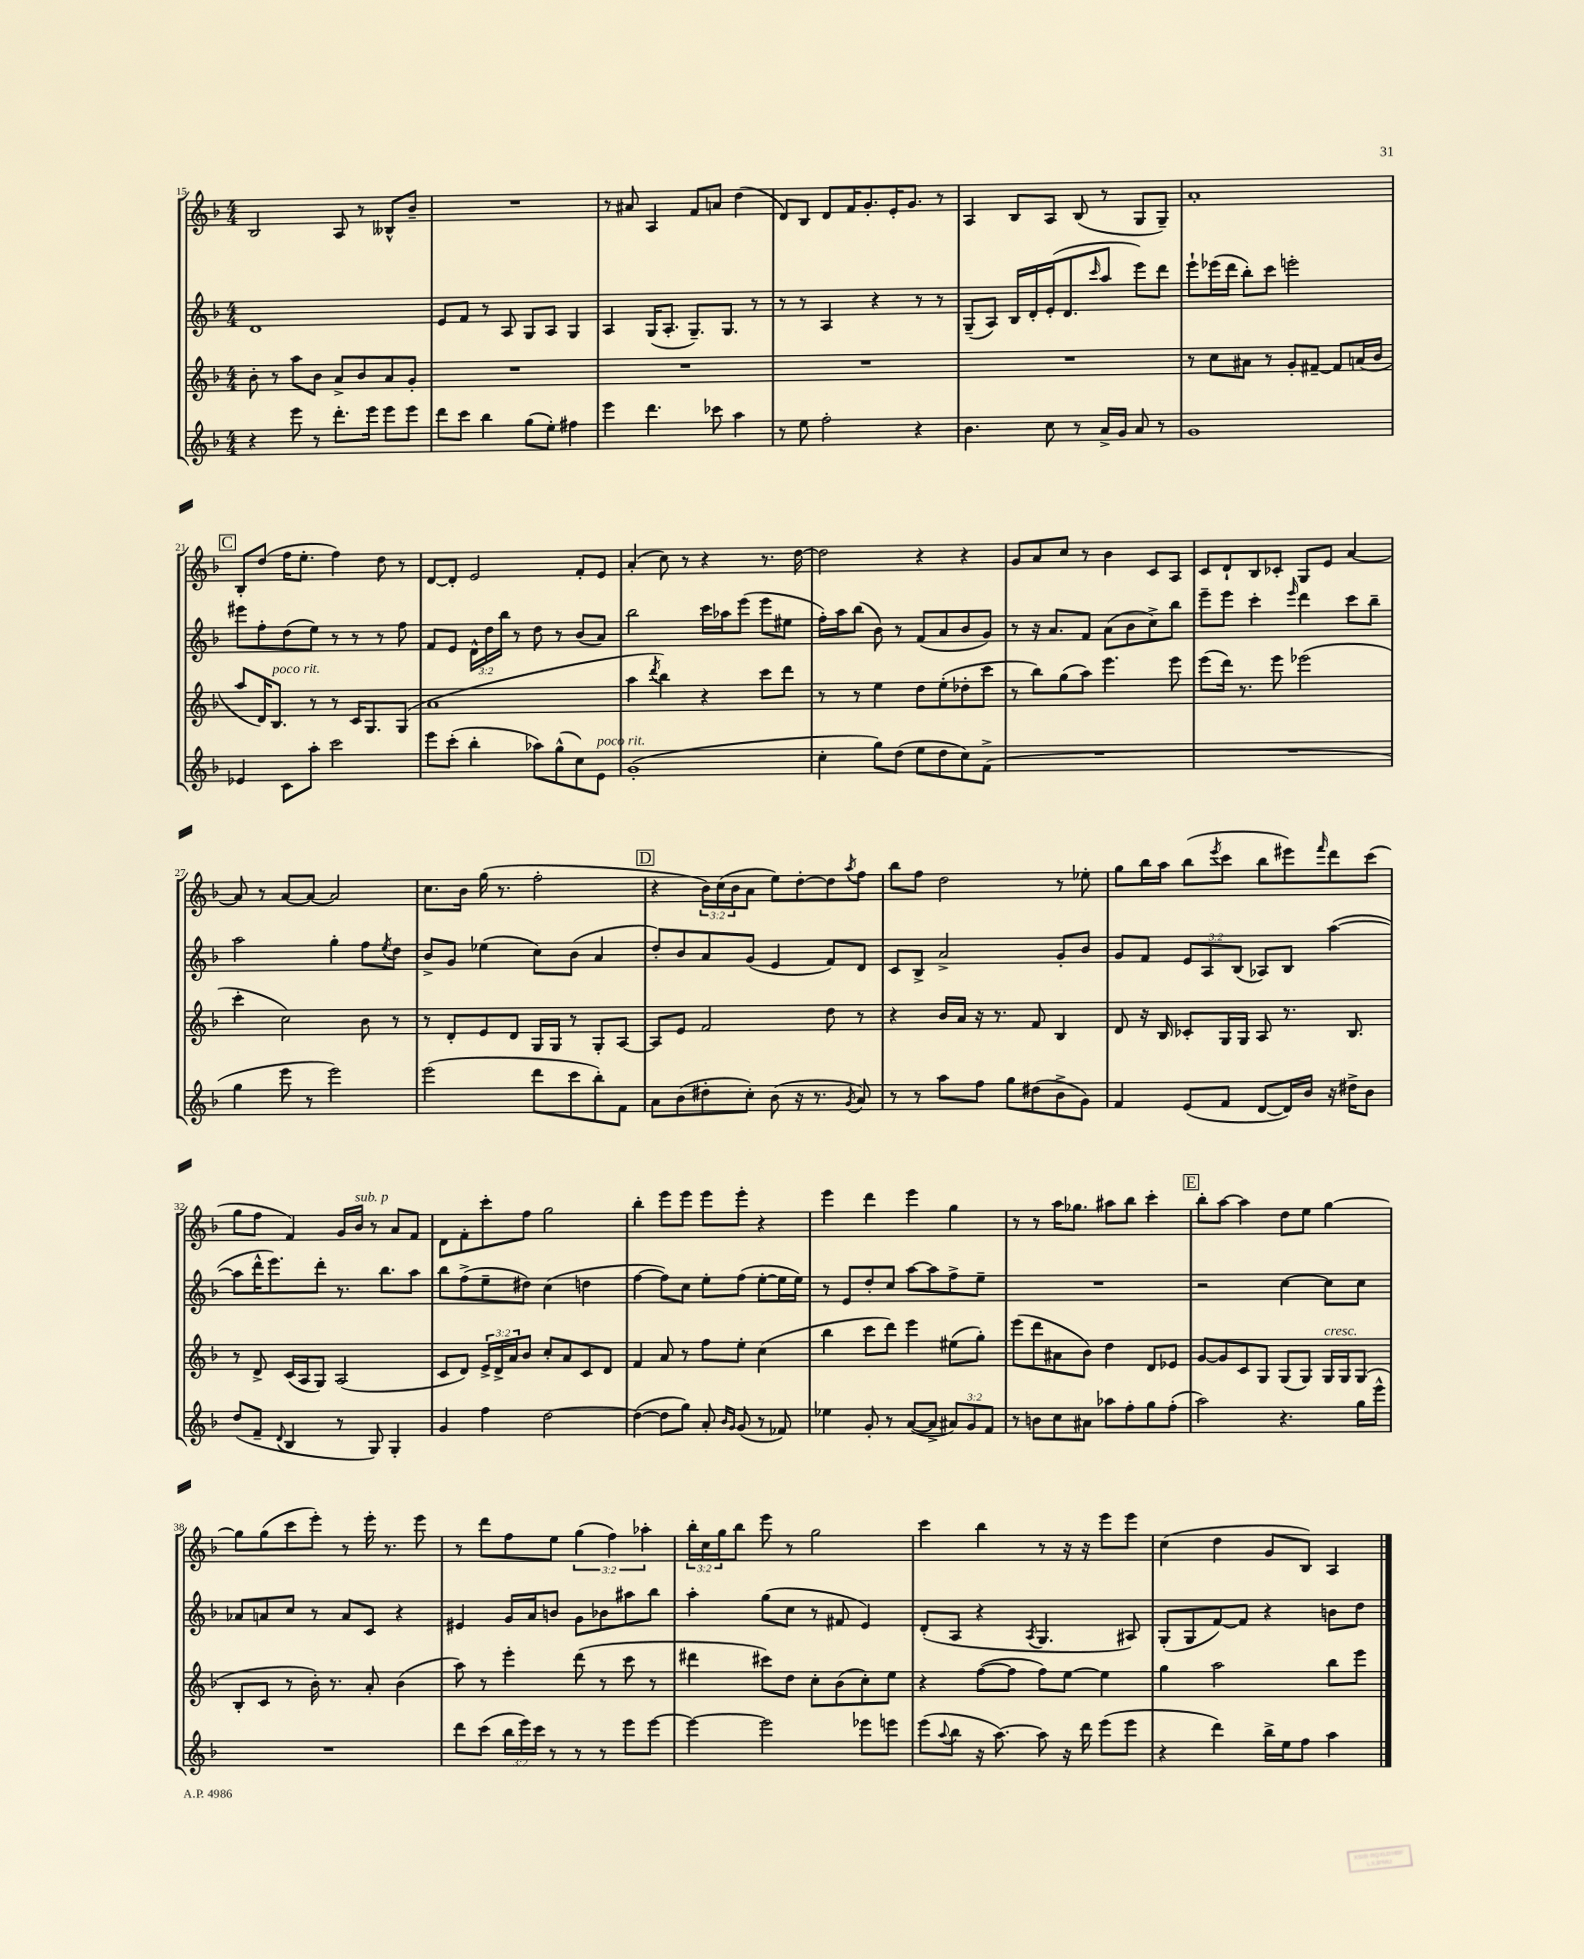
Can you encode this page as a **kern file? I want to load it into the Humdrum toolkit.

**kern	**kern	**kern	**kern
*staff4	*staff3	*staff2	*staff1
*clefG2	*clefG2	*clefG2	*clefG2
*k[b-]	*k[b-]	*k[b-]	*k[b-]
*M4/4	*M4/4	*M4/4	*M4/4
4r	8b-'	1d	2B-
.	8r	.	.
8eee	8aa	.	.
8r	8b-	.	.
8.ddd'	8a^	.	8A
.	8b-	.	8r
16eee	.	.	.
8eee	8a	.	8B--^^
8eee	8g'	.	8b-~
=	=	=	=
8ddd	1r	8e	1r
8ccc	.	8f	.
4bb-	.	8r	.
.	.	8A	.
(8gg	.	8G	.
8ee')	.	8A	.
4ff#	.	4G	.
=	=	=	=
4eee	1r	4A	8r
.	.	.	8a#
4.ddd	.	(16G	4A
.	.	8.A'	.
.	.	8.G~)	8f
8ccc-	.	.	8a
.	.	8.G	.
4aa	.	.	(4dd
.	.	8r	.
=	=	=	=
8r	1r	8r	8d)
8ee	.	8r	8B-
2ff'	.	4A	8d
.	.	.	16f
.	.	.	8.g'
.	.	4r	.
.	.	.	16e'
.	.	.	8.g
4r	.	8r	.
.	.	8r	8r
=	=	=	=
4.b-	1r	(8G~	4A
.	.	8A)	.
.	.	16B-	8B-
.	.	16d'	.
8cc	.	(16e'	8A
.	.	8.d	.
8r	.	.	(8B-
.	.	16qqccc	.
16a^	.	8aa	8r
16g	.	.	.
8a	.	8eee)	8G
8r	.	8ddd	8G~)
=	=	=	=
1g	8r	8eee`	1a'
.	8cc	(16eee-	.
.	.	16ddd	.
.	8a#	8bb-')	.
.	8r	8ccc	.
.	8g'	2eee'	.
.	[8f#~	.	.
.	8f#]	.	.
.	(16a	.	.
.	16b-	.	.
=	=	=	=
4e-	8aa	8eee#	8B-'
.	16d)	8ff'	(8dd
.	8.B-	.	.
8c	.	(8dd	16ff
.	.	.	8.ee'
8aa'	8r	8ee)	.
2ccc	8r	8r	4ff)
.	16c	8r	.
.	8.G	.	.
.	.	8r	8dd
.	(8G	8ff	8r
=	=	=	=
8eee	1a	8f	[8d
(8ccc'	.	8e	8d']
4bb-'	.	24d^^	2e
.	.	24dd	.
.	.	24bb-	.
.	.	8r	.
8aa-)	.	8dd	.
(8gg^^	.	8r	.
8cc)	.	(8b-	8f'
8e	.	8a)	8e
=	=	=	=
(1g'	4aa	2bb-	(4a'
.	8qddd	.	.
.	4bb-)	.	8cc)
.	.	.	8r
.	4r	16ccc	4r
.	.	16aa-	.
.	.	(8eee	.
.	8ccc	8eee	8.r
.	8ddd	8ee#	.
.	.	.	[16dd
=	=	=	=
4cc'	8r	16ff')	2dd]
.	.	16aa	.
.	8r	(8bb-	.
8gg)	4ee	8b-)	.
(8dd	.	8r	.
8ee	8dd	(8f	4r
8dd	(8ee'	8a	.
8cc)	8dd-'	8b-	4r
(8f^	8ccc	8g)	.
=	=	=	=
1r	8r	8r	8g
.	8bb-)	16r	8a
.	.	8.a	.
.	(8gg	.	8cc
.	8aa)	8f	8r
.	4.eee	(8a	4b-
.	.	8b-	.
.	.	8cc^)	8c
.	8eee	8bb-	8A
=	=	=	=
1r	(8eee	8eee~	8c
.	16ddd)	8eee	8d`
.	8.r	.	.
.	.	4ccc'	8B-
.	8eee	.	8c-'
.	.	16qqeee	.
.	(2eee-	4ddd	8G
.	.	.	8e
.	.	8ccc	[4a
.	.	8bb-~	.
=	=	=	=
4gg	4ccc'	2aa	8a]
.	.	.	8r
8eee	2cc)	.	[8a
8r	.	.	8a_
2eee)	.	4gg'	2a]
.	8b-	8ff	.
.	.	8qee	.
.	8r	8dd	.
=	=	=	=
(2eee	8r	8b-^	8.cc
.	8d'	8g	.
.	.	.	16b-
.	8e	(4ee-	(16gg
.	.	.	8.r
.	8d	.	.
8ddd	16G	8cc)	2ff'
.	16G	.	.
8ccc	8r	(8b-	.
8bb-')	8G'	4a	.
8f	[8A	.	.
=	=	=	=
8a	8A]	8dd')	4r
(8b-	8e	8b-	.
8dd#'	2f	8a	24b-)
.	.	.	(24cc
.	.	.	24b-
8cc')	.	(8g	8a
(8b-	.	4e	8ee)
16r	.	.	[8dd'
8.r	.	.	.
.	8dd	8f)	8dd]
8qg	.	.	8qaa
8a)	8r	8d	8ff
=	=	=	=
8r	4r	8c	8bb-
8r	.	8B-^	8ff
8aa	16b-	2a^	2dd
.	16a	.	.
8ff	16r	.	.
.	8.r	.	.
8gg	.	.	.
(8dd#	8f	.	.
8b-^	4B-	8g'	8r
8g)	.	8b-	8ee-'
=	=	=	=
4f	8d	8g	8gg
.	16r	8f	16bb-
.	16B-	.	16aa
(8e	8c-'	12e	(8bb-
.	.	12A	.
.	.	.	8qeee
8f	16G	.	8ccc
.	.	(12B-	.
.	16G	.	.
[8d	8A	8A-)	8bb-
16d])	8.r	8B-	8eee#)
16b-	.	.	.
.	.	.	16qqfff
16r	.	([4aa	8ddd
16dd#^	8.B-	.	.
8b-	.	.	(8ccc
=	=	=	=
(8dd	8r	8aa]	8gg
8f~	8d^	16ddd^^	8ff
.	.	8.eee)	.
8qqd	.	.	.
4B-	(16c	.	4f)
.	16A	.	.
.	8G)	8ddd'	.
8r	(2A	8.r	16g
.	.	.	16b-
8G)	.	.	8r
.	.	8.bb-	.
4G'	.	.	8a
.	.	8aa	8f
=	=	=	=
4g	8c	8bb-	8d
.	8d)	(8ff^	8f'
4ff	24e^	8ee~	8ccc'
.	24d^	.	.
.	24a	.	.
.	8b-	8dd#)	8ff
[2dd	8cc'	(4cc	2gg
.	8a	.	.
.	8c	4dd	.
.	8d	.	.
=	=	=	=
(4dd_	4f	[4ff	4bb-'
8dd]	8a	8ff])	8eee
8gg)	8r	8cc	8eee
8a'	8ff	8ee'	8eee
16qqb-	.	.	.
16qqg	.	.	.
(8g	8ee'	(8ff	8eee'
8r	(4cc	[8ee'	4r
8f-)	.	16ee]	.
.	.	16ee)	.
=	=	=	=
4ee-	4bb-	8r	4eee
.	.	8e	.
8g'	8ccc	8dd'	4ddd
8r	8ddd)	8cc	.
([8a	4eee	[8aa	4eee
8a^]	.	8aa]	.
12a#)	(8ee#	8ff^	4gg
12g	.	.	.
.	8gg')	8ee~	.
12f	.	.	.
=	=	=	=
8r	(8eee	1r	8r
8b	8ddd	.	8r
8cc	8a#	.	16aa
.	.	.	8.gg-
8a#	8b-)	.	.
8aa-	4dd	.	8aa#
8ff'	.	.	8bb-
8gg	8d	.	4ccc'
(8ff'	8e-	.	.
=	=	=	=
2aa)	[8g	2r	8bb-'
.	8g]	.	[8aa
.	8c	.	4aa]
.	8G	.	.
4.r	(8G	[4cc	8dd
.	8G)	.	8ee
.	16G	8cc]	[4gg
.	16G	.	.
16gg	(8G	8cc	.
16eee^^	.	.	.
=	=	=	=
1r	8B-'	8a-	8gg]
.	8c	8a	(8gg
.	8r	8cc	8ccc
.	16b-')	8r	8eee')
.	8.r	.	.
.	.	8a	8r
.	8a'	8c	16eee'
.	.	.	8.r
.	(4b-	4r	.
.	.	.	8eee
=	=	=	=
8ddd	8aa)	4e#	8r
(8ccc	8r	.	8ddd
24bb-	4eee'	16g	8ff
24eee)	.	.	.
.	.	16a	.
24ccc	.	.	.
8r	.	8b	8ee
8r	(8ddd	8g	(6gg
8r	8r	8b-	.
.	.	.	6ff)
8eee	8ccc	8aa#	.
.	.	.	6aa-'
[8eee	8r	8bb-	.
=	=	=	=
4eee_	4ddd#	4aa'	24bb-'
.	.	.	24cc
.	.	.	24gg
.	.	.	8bb-
2eee]	8ccc#)	(8gg	8eee
.	8dd	8cc	8r
.	8cc'	8r	2gg
.	(8b-	8f#	.
8eee-	8cc')	4e)	.
8eee	8ee	.	.
=	=	=	=
(8eee	4r	(8d'	4ccc
8qqaa	.	.	.
8bb-	.	8A	.
16r	([8ff	4r	4bb-
[8.aa)	.	.	.
.	8ff]	.	.
.	.	8qA	.
8aa]	8ff)	4.G	8r
16r	[8ee	.	16r
16ddd	.	.	16r
(8eee	4ee]	.	8eee
8eee	.	8A#)	8eee
=	=	=	=
4r	4gg	(8G'	(4cc
.	.	8G	.
4ddd)	2aa	[8f)	4dd
.	.	8f]	.
16bb-^	.	4r	8g
16ee	.	.	.
8ff	.	.	8B-)
4aa	8bb-	8b	4A
.	8eee	8dd	.
==	==	==	==
*-	*-	*-	*-
